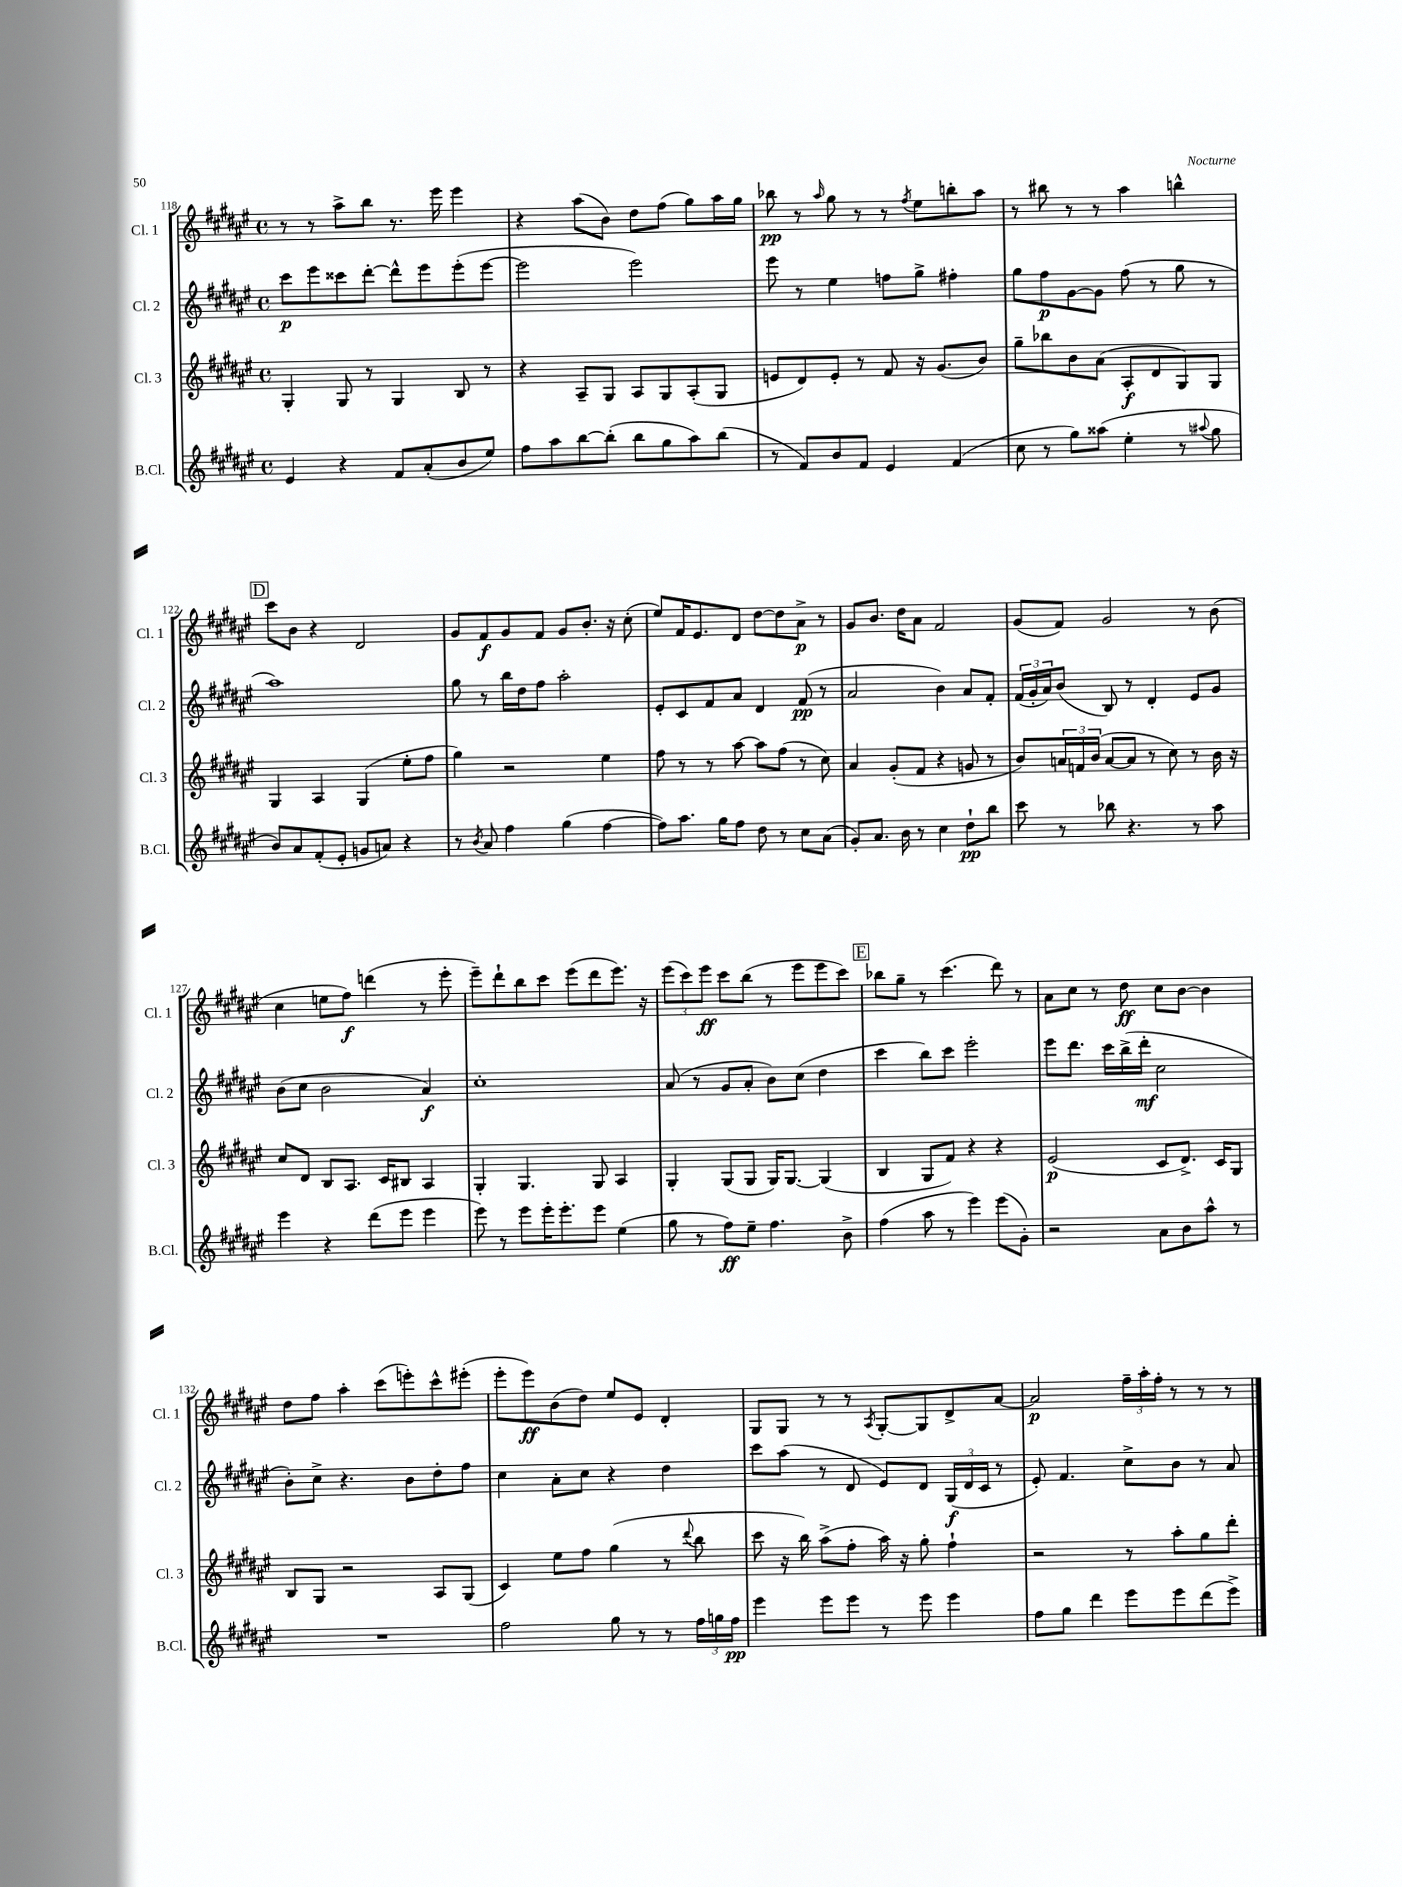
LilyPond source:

<<
\new StaffGroup <<
\new Staff = "s0" \with { instrumentName = "Cl. 1" shortInstrumentName = "Cl. 1" } {
    \clef treble \key fis \major \defaultTimeSignature \time 4/4
    r8 r8 ais''8-> b''8 r8. eis'''16 eis'''4 |
    r4 ais''8( b'8) dis''8 fis''8( gis''8) ais''16 gis''16 |
    bes''8\pp r8 \grace { ais''16 } gis''8 r8 r8 \acciaccatura { fis''8 } eis''8 b''8-. ais''8 |
    r8 bis''8 r8 r8 ais''4 b''4-^ |
    \mark \markup { \box "D" } cis'''8 b'8 r4 dis'2 |
    gis'8 fis'8\f gis'8 fis'8 gis'8 b'8.-. r16 cis''8-.( |
    eis''8) fis'16 eis'8. dis'8 dis''8~ dis''8 ais'8->\p r8 |
    gis'8 b'8. dis''16 ais'8 fis'2 |
    gis'8( fis'8) gis'2 r8 b'8( |
    cis''4 e''8 fis''8\f) d'''4( r8 eis'''8-. |
    eis'''8--) dis'''8-! b''8 cis'''8 eis'''8( dis'''8 eis'''8.) r16 |
    \tuplet 3/2 { eis'''8( cis'''8) eis'''8\ff } cis'''8 b''8( r8 eis'''8 eis'''8 cis'''8) |
    \mark \markup { \box "E" } bes''8 gis''8-- r8 cis'''4.( dis'''8) r8 |
    ais'8 cis''8 r8 dis''8\ff cis''8 b'8~ b'4 |
    dis''8 fis''8 ais''4-. cis'''8( e'''8-.) cis'''8-^ eis'''8-.( |
    eis'''8-. eis'''8\ff) b'8( dis''8) eis''8 eis'8 dis'4-. |
    gis8 gis8 r8 r8 \acciaccatura { ais8 } gis8~-. gis8 dis'8-> ais'8~ |
    ais'2\p \tuplet 3/2 { fis''16-- ais''16-. fis''16-. } r8 r8 r8 \bar "|." |
}
\new Staff = "s1" \with { instrumentName = "Cl. 2" shortInstrumentName = "Cl. 2" } {
    \clef treble \key fis \major \defaultTimeSignature \time 4/4
    cis'''8\p eis'''8 cisis'''8 dis'''8~-. dis'''8-^ eis'''8 eis'''8-.( eis'''8~ |
    eis'''2 eis'''2) |
    eis'''8 r8 eis''4 f''8 gis''8-> fis''4-. |
    gis''8 fis''8\p gis'8~ gis'8 fis''8( r8 gis''8 r8 |
    \mark \markup { \box "D" } ais''1) |
    gis''8 r8 b''16 dis''16 fis''8 ais''2-. |
    eis'8-. cis'8 fis'8 ais'8 dis'4 fis'8\pp( r8 |
    ais'2 b'4) ais'8 fis'8-. |
    \tuplet 3/2 { fis'16( gis'16-. ais'16) } b'8( b8) r8 dis'4-. eis'8 gis'8 |
    b'8( cis''8 b'2 ais'4\f) |
    cis''1-. |
    ais'8( r8 gis'8 ais'8-. b'8) cis''8( dis''4 |
    \mark \markup { \box "E" } cis'''4 b''8) cis'''8 eis'''2-. |
    eis'''8 dis'''8. cis'''16 b''16->( dis'''16-.\mf cis''2 |
    b'8-.) cis''8-> r4. b'8 dis''8-. fis''8 |
    cis''4 ais'8-. cis''8 r4 dis''4 |
    cis'''8 ais''8( r8 dis'8 eis'8) dis'8 \tuplet 3/2 { gis16\f( dis'16 cis'16 } r8 |
    eis'8-.) fis'4. cis''8-> b'8 r8 ais'8 \bar "|." |
}
\new Staff = "s2" \with { instrumentName = "Cl. 3" shortInstrumentName = "Cl. 3" } {
    \clef treble \key fis \major \defaultTimeSignature \time 4/4
    gis4-. gis8 r8 gis4 b8 r8 |
    r4 ais8-- gis8 ais8 gis8 ais8-.( gis8 |
    e'8 dis'8) e'8-. r8 fis'8 r16 gis'8.( b'8) |
    gis''8-- bes''8 b'8 ais'8( ais8-.\f dis'8 gis8) gis8 |
    \mark \markup { \box "D" } gis4 ais4 gis4( eis''8-. fis''8 |
    gis''4) r2 eis''4 |
    fis''8 r8 r8 ais''8~ ais''8 fis''8( r8 cis''8) |
    ais'4 gis'8-.( fis'8 r4 g'8 r8 |
    b'8) \tuplet 3/2 { a'16 f'16 b'16( } a'8~ a'8 r8 cis''8) r8 b'16 r16 |
    cis''8 dis'8 b8 ais8. cis'16 bis8 ais4 |
    gis4-. gis4. gis8 ais4 |
    gis4-. gis8( gis8 gis16) gis8.~ gis4( |
    \mark \markup { \box "E" } b4 gis8 fis'8) r4 r4 |
    eis'2\p( cis'8 dis'8.->) cis'16 gis8 |
    b8 gis8 r2 ais8 gis8( |
    cis'4) eis''8 fis''8 gis''4( r8 \appoggiatura { dis'''8 } b''8 |
    cis'''8 r16 b''16) ais''8->( fis''8-. ais''16) r16 gis''8-. fis''4-! |
    r2 r8 ais''8-. gis''8 dis'''8-. \bar "|." |
}
\new Staff = "s3" \with { instrumentName = "B.Cl." shortInstrumentName = "B.Cl." } {
    \clef treble \key fis \major \defaultTimeSignature \time 4/4
    eis'4 r4 fis'8 ais'8-.( b'8 eis''8) |
    fis''8 ais''8 b''8~ b''8-.( b''8 gis''8 ais''8) b''8( |
    r8 fis'8) b'8 fis'8 eis'4 fis'4( |
    cis''8 r8 gis''8) aisis''8( eis''4-. r8 \appoggiatura { ais''8 } gis''8 |
    \mark \markup { \box "D" } b'8) ais'8 fis'8-.( eis'8-. g'8 a'8) r4 |
    r8 \acciaccatura { b'8 } ais'8 fis''4 gis''4( fis''4~ |
    fis''8) ais''8. gis''16 fis''8 dis''8 r8 cis''8 ais'8( |
    gis'8-.) ais'8. b'16 r8 cis''4 dis''8-!\pp b''8 |
    cis'''8 r8 bes''8 r4. r8 ais''8 |
    eis'''4 r4 dis'''8( eis'''8 eis'''4 |
    eis'''8) r8 eis'''8 eis'''16-. eis'''8.-. eis'''8 eis''4( |
    gis''8 r8 fis''8\ff) eis''8-- fis''4. b'8-> |
    \mark \markup { \box "E" } fis''4( ais''8 r8 eis'''4) eis'''8( gis'8-.) |
    r2 ais'8 b'8 ais''8-^ r8 |
    R1 |
    fis''2 gis''8 r8 r8 \tuplet 3/2 { fis''16 g''16 fis''16\pp } |
    eis'''4 eis'''8 eis'''8 r8 eis'''8 eis'''4 |
    fis''8 gis''8 dis'''4 eis'''8 eis'''8 dis'''8( eis'''8->) \bar "|." |
}
>>
>>
\layout { \context { \Score currentBarNumber = #118 } }
